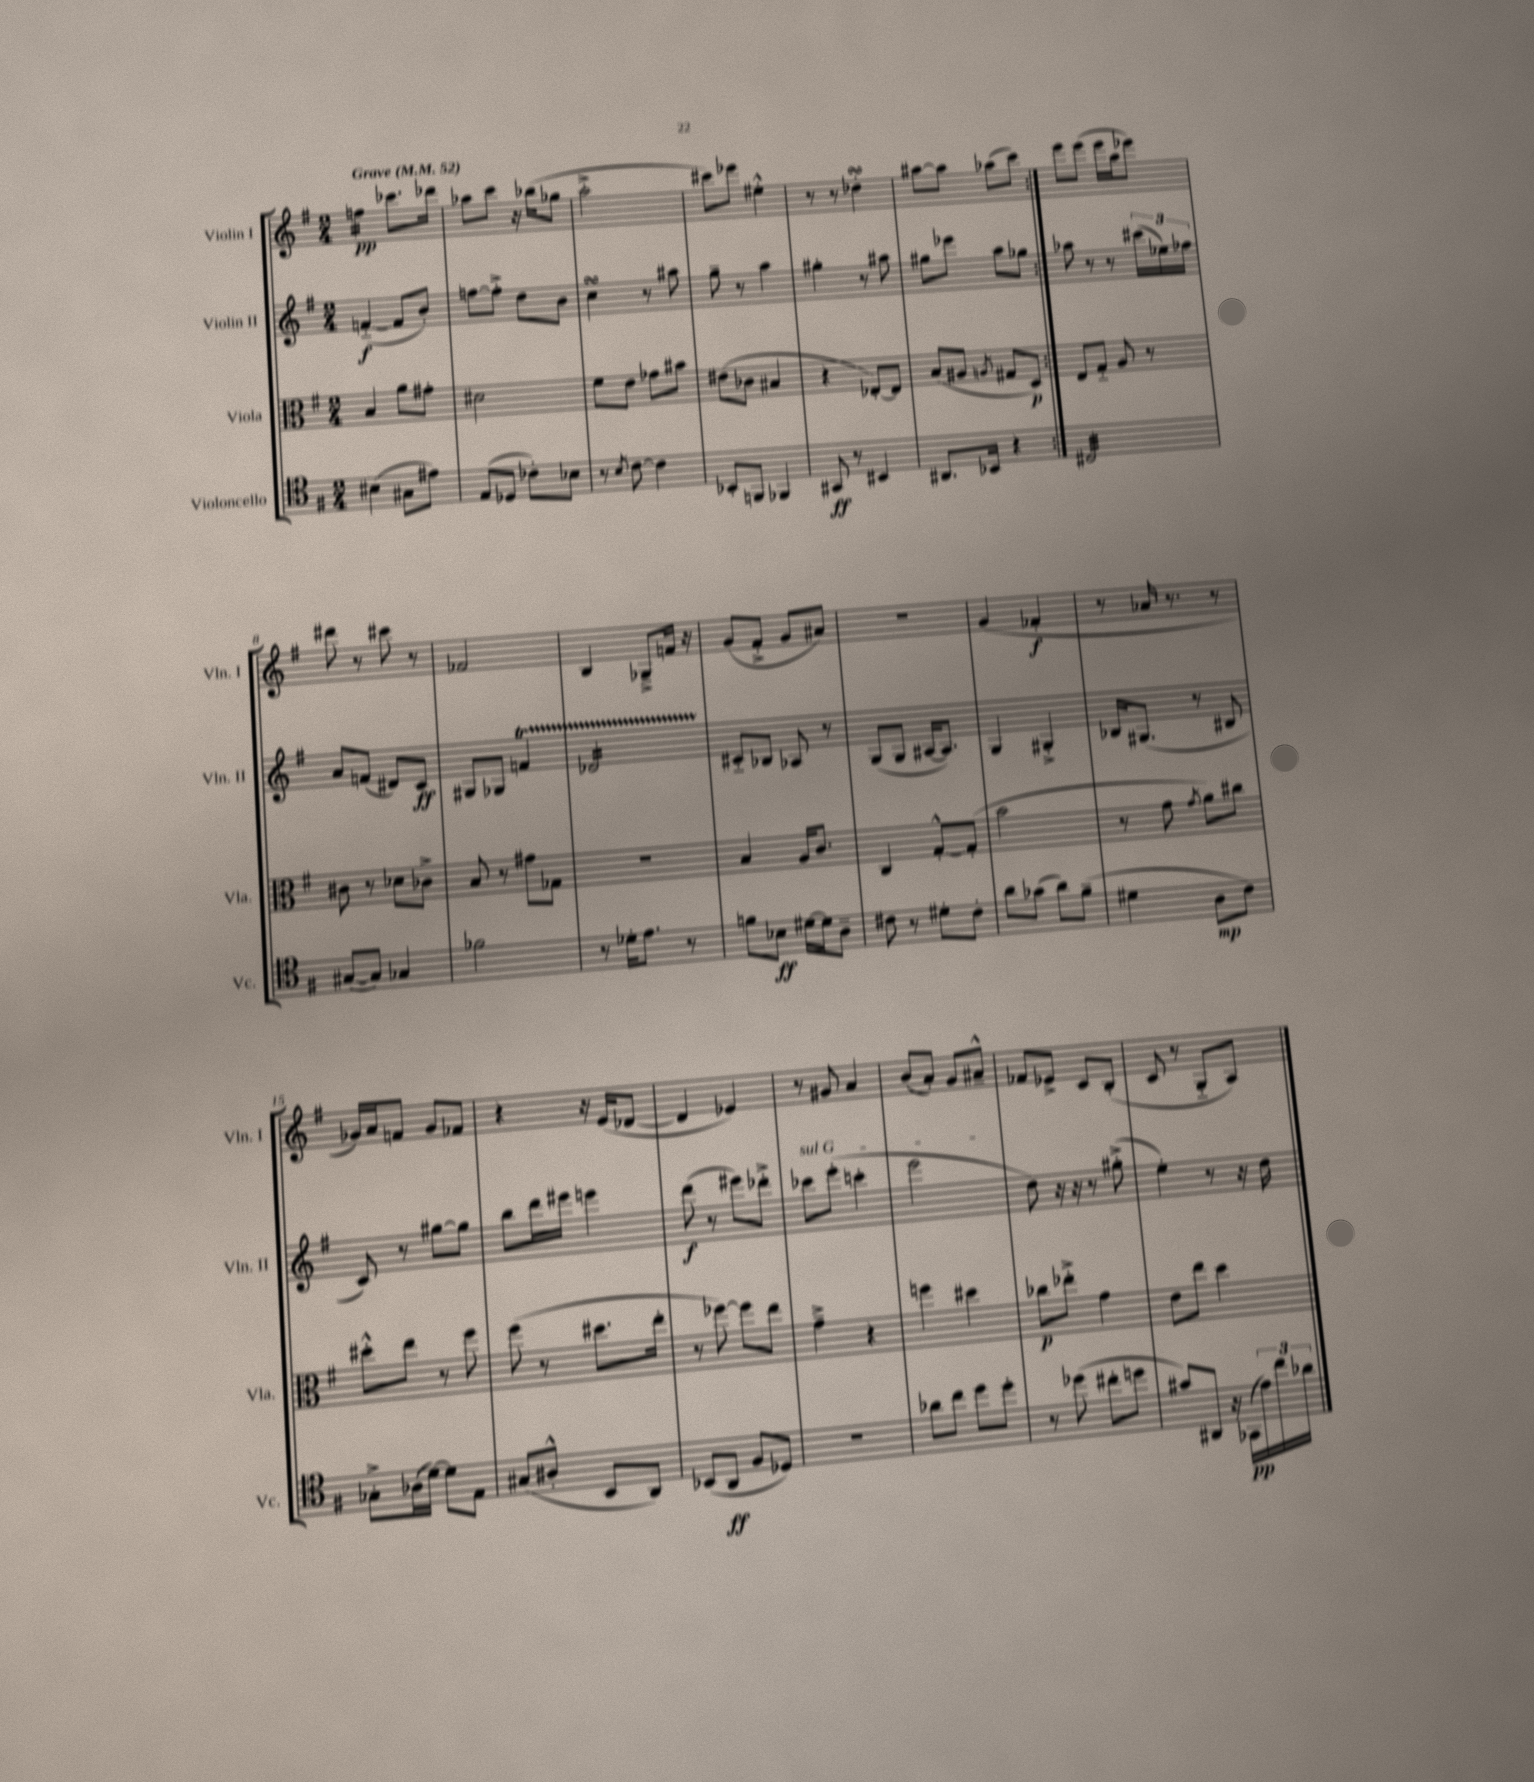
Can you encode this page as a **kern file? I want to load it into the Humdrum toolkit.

**kern	**kern	**kern	**kern
*staff4	*staff3	*staff2	*staff1
*clefC4	*clefC3	*clefG2	*clefG2
*k[f#]	*k[f#]	*k[f#]	*k[f#]
*M2/4	*M2/4	*M2/4	*M2/4
*MM52	*MM52	*MM52	*MM52
(4B#	4B	([4f'~	4ff
8G#	8a	8f]	8.ccc-
8e#)	8g#'	8b')	.
.	.	.	16ddd-
=	=	=	=
(8E	2d#	[8ff	8aa-
8D-	.	8ff'^]	8ccc
8c-')	.	8dd	16r
.	.	.	(16bb-
8B-	.	8b	8gg-
=	=	=	=
8r	8f#	4cc	2aa'^
8qB	.	.	.
[8c	8e	.	.
4c]	8g-	8r	.
.	8b#	8aa#	.
=	=	=	=
8BB-'	(8e#	8gg~	8ccc#)
8FF	8c-	8r	8eee-
4FF-	4B#	4aa	4ee#'^^
=	=	=	=
8GG#	4r	4gg#'	8r
8r	.	.	8r
4BB#	[8E-')	8r	4dd-'
.	8E-]	8aa#	.
=	=	=	=
8.AA#	(8B	8gg#	[8aa#
.	8A#	8eee-	8aa#]
16BB-	.	.	.
.	8qA	.	.
4r	8G#	8aa	(8aa-
.	8D)	8gg-	8ccc)
=:|!	=:|!	=:|!	=:|!
2C#	8E	8aa-	8eee
.	8G'~	8r	(8eee
.	8A	8r	16eee
.	.	.	16aa
.	8r	(24ccc#	8eee-)
.	.	24ee-)	.
.	.	24ff-	.
=	=	=	=
([8G#	8c#	8a	8ddd#
8G#])	8r	(8f	8r
4G-	8d-	8d#)	8ccc#
.	8c-^	8c	8r
=	=	=	=
2f-	8B	8G#	2f-
.	8r	8G-	.
.	8g#	4f	.
.	8G-	.	.
=	=	=	=
8r	2r	2d-	4B
16d-'	.	.	.
8.e	.	.	.
.	.	.	8G-~^
8r	.	.	16f
.	.	.	16r
=	=	=	=
8f	4B	8c#'~	(8g
8B-	.	8B-	8f#'^
[16d#	16A	8A-	8g
16d#]	8.c	.	.
8A~	.	8r	8a#)
=	=	=	=
8c#	4C	(8G	2r
8r	.	8G	.
8d#'	[8G'^^	[16A#	.
.	.	8.A#])	.
8c#'	(8G']	.	.
=	=	=	=
8a	2b	4G	(4g
(8g-	.	.	.
8a)	.	4G#'^	4f-'
(8f#~	.	.	.
=	=	=	=
4d#	8r	16B-	8r
.	.	(8.G#	.
.	8g	.	16a-
.	.	.	8.r
.	8qg	.	.
8A	8a)	8r	.
8c)	8cc#	8B#	8r
=	=	=	=
8G-'^	8dd#'^^	8c)	16g-)
.	.	.	16a
(16A-	8ee	8r	8f
[16d)	.	.	.
8d]	8r	[8gg#	8g-
8E	8ff#	8gg#]	8f-
=	=	=	=
(8G#	(8ff#	8bb	4r
8A#'^^	8r	16ddd	.
.	.	16eee#	.
8BB	8.dd#	4eee	16r
.	.	.	(16e
8AA)	.	.	[8d-
.	16ee'	.	.
=	=	=	=
(8BB-	8r	(8ddd	4d-]
8AA	[8ff-)	8r	.
8F#	8ff-]	8eee#)	4e-)
8D-)	8ee	8ddd-'^	.
=	=	=	=
2r	4g~^	8ccc-	8r
.	.	(8eee'	8g#
.	4r	4ccc'	4a
=	=	=	=
8a-	4ff	2eee	(8b
8cc	.	.	8a')
8dd	4dd#	.	8g
8dd'	.	.	8a#~^^
=	=	=	=
8r	8cc-	8dd)	8f-
(8dd-	8ee-'^	16r	8e-^
.	.	16r	.
8cc#'	4g	8r	8c
8dd	.	(8gg#'^	(8B'
=	=	=	=
8g#)	8e	4ee')	8c
8AA#	8ee	.	8r
16r	4dd	8r	8G'~
(16GG-	.	.	.
24e)	.	16r	8A)
24cc	.	.	.
.	.	16dd	.
24a-	.	.	.
==	==	==	==
*-	*-	*-	*-
